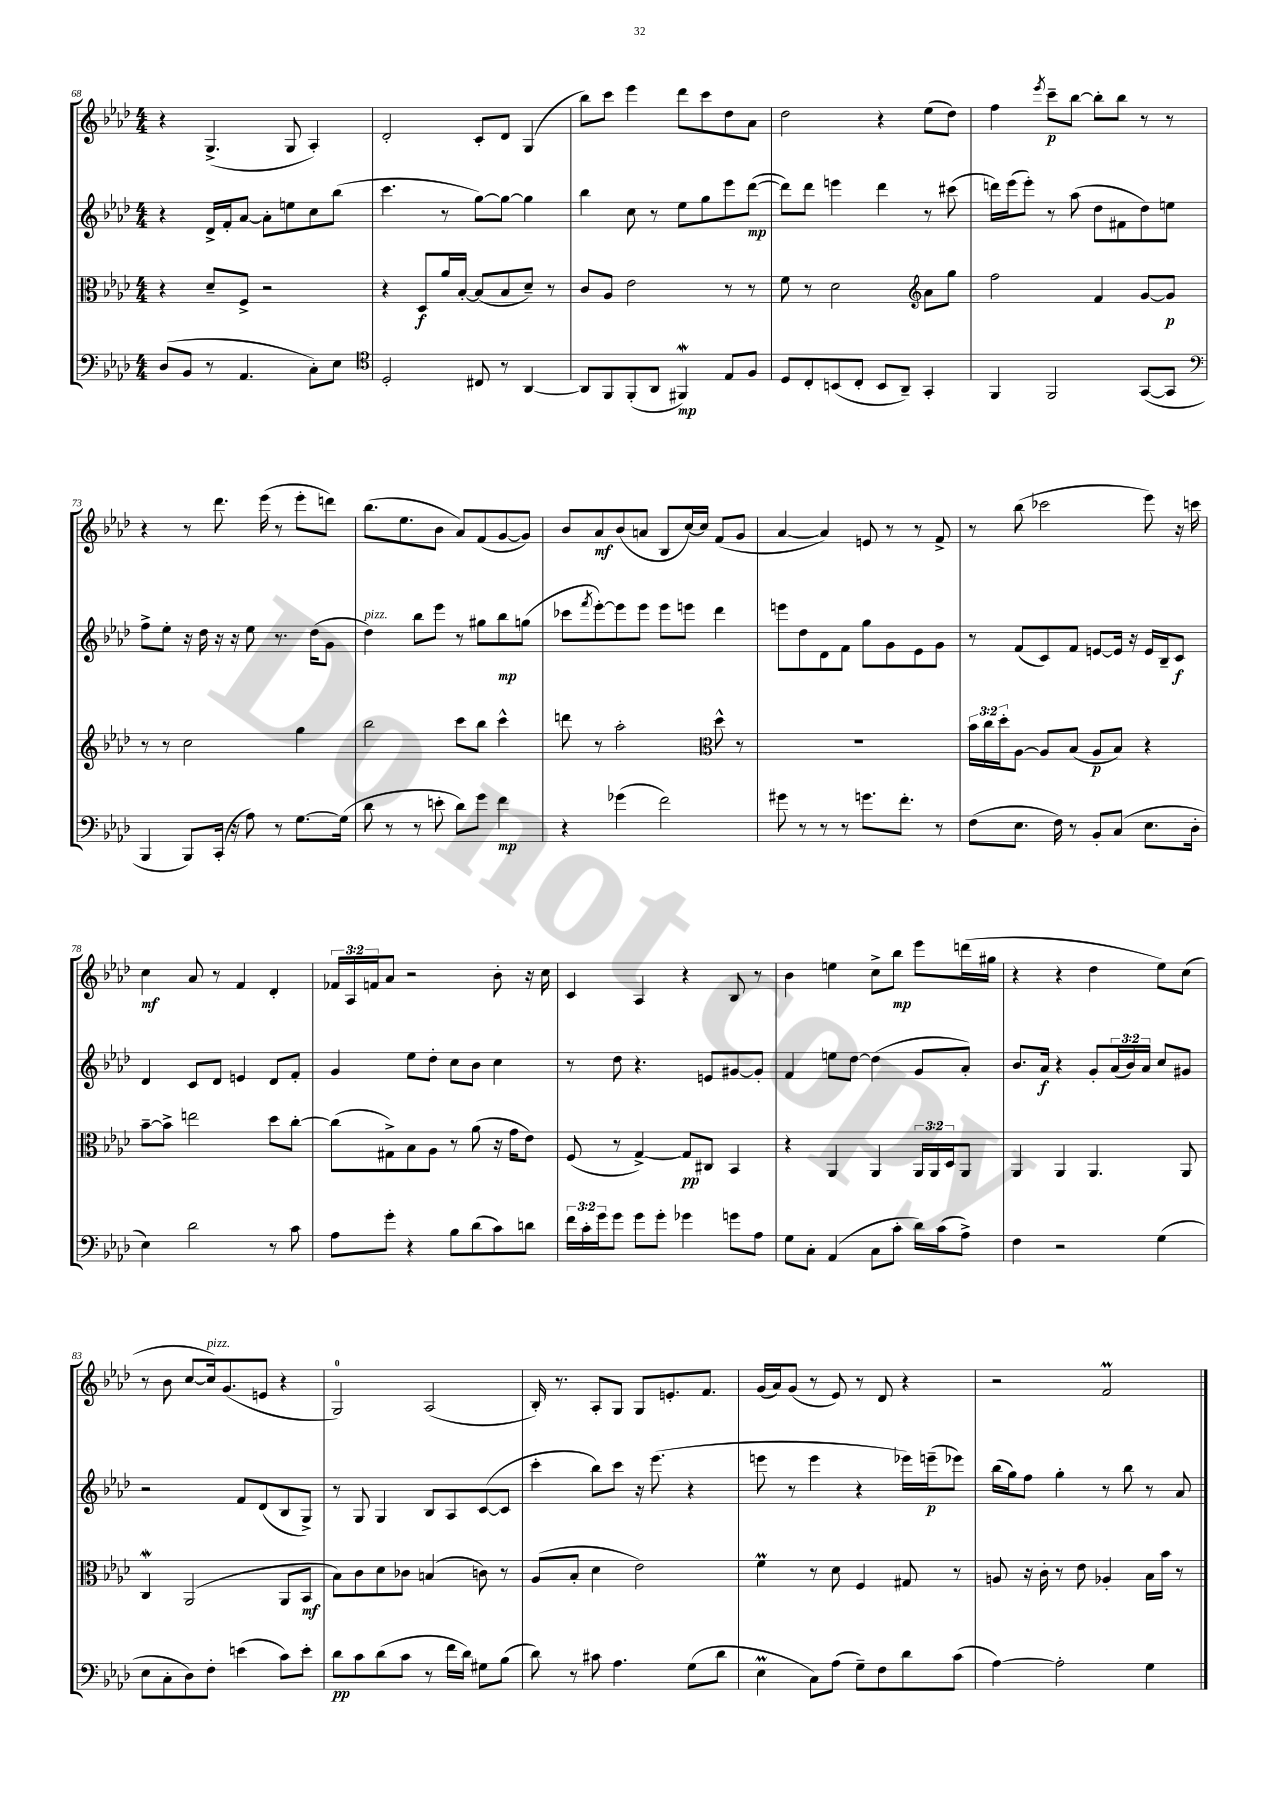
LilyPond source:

<<
\new StaffGroup <<
\new Staff = "s0" {
    \clef treble \key aes \major \numericTimeSignature \time 4/4 \override Staff.TupletNumber.text = #tuplet-number::calc-fraction-text
    r4 g4.->( g8 aes4-.) |
    des'2-. c'8-. des'8 g4( |
    bes''8) c'''8 ees'''4 des'''8 c'''8 des''8 aes'8 |
    des''2 r4 ees''8( des''8) |
    f''4 \acciaccatura { ees'''8 } c'''8--\p bes''8~ bes''8-. bes''8 r8 r8 |
    r4 r8 des'''8. ees'''16( r8 ees'''8-. d'''8) |
    bes''8.( ees''8. bes'8 aes'8) f'8( g'8~ g'8) |
    bes'8 aes'8\mf bes'8( a'8 bes8 c''16~) c''16 f'8( g'8 |
    aes'4~ aes'4) e'8 r8 r8 f'8-> |
    r8 bes''8( ces'''2 ees'''8) r16 c'''16 |
    c''4\mf aes'8 r8 f'4 des'4-. |
    \tuplet 3/2 { fes'16 aes16 f'16 } aes'8 r2 bes'8-. r16 c''16 |
    c'4 aes4 r4 bes8 r8 |
    bes'4 e''4 c''8-> bes''8\mp ees'''8 d'''16( gis''16 |
    r4 r4 des''4 ees''8) c''8( |
    r8 bes'8 c''8~ c''16^\markup { \italic "pizz." }) g'8.( e'8 r4 |
    g2-0) aes2( |
    bes16-.) r8. aes8-. g8 g8 e'8.-. f'8. |
    g'16( aes'16) g'8( r8 ees'8) r8 des'8 r4 |
    r2 f'2\prall \bar "|." |
}
\new Staff = "s1" {
    \clef treble \key aes \major \numericTimeSignature \time 4/4 \override Staff.TupletNumber.text = #tuplet-number::calc-fraction-text
    r4 des'16-> f'16-. aes'8~ aes'8-. e''8 c''8 bes''8( |
    c'''4. r8 g''8~) g''8~ g''4 |
    bes''4 c''8 r8 ees''8 g''8 ees'''8 des'''8~\mp( |
    des'''8) des'''8 e'''4 des'''4 r8 cis'''8( |
    d'''16) ees'''16( ees'''8-.) r8 aes''8( des''8 fis'8 des''8) e''8 |
    f''8-> ees''8-. r16 des''16 r16 r16 ees''8 r8. des''16( g'8 |
    des''4^\markup { \italic "pizz." }) bes''8 ees'''8 r8 gis''8 bes''8\mp g''8( |
    ces'''8 \acciaccatura { f'''8 } ees'''8~-.) ees'''8 ees'''8 ees'''8 e'''8 des'''4 |
    e'''8 des''8 des'8 f'8 g''8 g'8 ees'8 g'8 |
    r8 f'8( c'8) f'8 e'8~ e'16 r16 e'16 bes16-- c'8\f |
    des'4 c'8 des'8 e'4 des'8 f'8-. |
    g'4 ees''8 des''8-. c''8 bes'8 c''4 |
    r8 des''8 r4. e'8 gis'8~ gis'8-. |
    f'4 e''8 des''8~ des''4( g'8 aes'8-.) |
    bes'8. aes'16\f r4 g'8-. \tuplet 3/2 { aes'16( bes'16) aes'16 } c''8 gis'8 |
    r2 f'8 des'8( bes8 g8->) |
    r8 g8 g4 bes8 aes8 c'8~( c'8 |
    c'''4-. bes''8) c'''8 r16 ees'''8.( r4 |
    e'''8 r8 e'''4 r4 ees'''16) e'''16--\p( ees'''8) |
    bes''16( g''16) f''8 g''4-. r8 bes''8 r8 aes'8 \bar "|." |
}
\new Staff = "s2" {
    \clef alto \key aes \major \numericTimeSignature \time 4/4 \override Staff.TupletNumber.text = #tuplet-number::calc-fraction-text
    r4 des'8-- f8-> r2 |
    r4 des8\f aes'16 bes16~-. bes8( bes8 des'8--) r8 |
    c'8 aes8 ees'2 r8 r8 |
    f'8 r8 des'2 \clef treble aes'8 g''8 |
    f''2 f'4 g'8~ g'8\p |
    r8 r8 c''2 g''4 |
    bes''2 c'''8 bes''8 c'''4-^ |
    d'''8 r8 aes''2-. \clef alto des''8-^ r8 |
    R1 |
    \tuplet 3/2 { bes'16 c''16 des''16-. } aes8~ aes8 bes8( aes8\p bes8) r4 |
    bes'8~-- bes'8-> e''2 des''8 c''8~-. |
    c''8( gis8->) bes8 aes8 r8 aes'8( r16 g'16 ees'8) |
    f8( r8 g4~->) g8\pp cis8 bes,4 |
    r4 aes,4 aes,4 \tuplet 3/2 { aes,16 aes,16 des16 } aes,8 |
    aes,4 aes,4 aes,4. aes,8 |
    c4\mordent aes,2( aes,8 bes,8\mf |
    bes8) c'8 des'8 ces'8 b4( c'8) r8 |
    aes8( bes8-. des'4 ees'2) |
    f'4\prall r8 des'8 f4 gis8 r8 |
    a8 r16 c'16-. r8 ees'8 aes4-. bes16 bes'16 r8 \bar "|." |
}
\new Staff = "s3" {
    \clef bass \key aes \major \numericTimeSignature \time 4/4 \override Staff.TupletNumber.text = #tuplet-number::calc-fraction-text
    des8( bes,8 r8 aes,4. c8-.) ees8 |
    \clef tenor des2-. cis8 r8 aes,4~ |
    aes,8 f,8 f,8-.( aes,8 fis,4\mordent\mp) ees8 f8 |
    des8 c8-. b,8( c8-. b,8 aes,8--) g,4-. |
    f,4 f,2 g,8~( g,8 |
    \clef bass bes,,4 bes,,8) c,16-.( r16 aes8) r8 g8.~ g16( |
    des'8 r8 r8 e'8-. des'8) g'8 f'4\mp |
    r4 ges'4( f'2) |
    gis'8 r8 r8 r8 g'8. f'8.-. r8 |
    f8( ees8. f16) r8 bes,8-. c8( ees8. des16-. |
    ees4) des'2 r8 c'8 |
    aes8 g'8-. r4 bes8 des'8( c'8) d'8 |
    \tuplet 3/2 { f'16 c'16-. g'16 } g'8 g'8 g'8-. ges'4 g'8 aes8 |
    g8 c8-. aes,4( c8 c'8-. des'16) c'16( aes8->) |
    f4 r2 g4( |
    ees8 c8-. des8) f8-. e'4( c'8) e'8-. |
    des'8\pp c'8 des'8( c'8 r8 f'16 des'16) gis8 bes8( |
    des'8) r8 cis'8 aes4. g8( des'8 |
    ees4\prall c8) aes8( g8--) f8 des'8 c'8( |
    aes4~) aes2-. g4 \bar "|." |
}
>>
>>
\layout { \context { \Score currentBarNumber = #68 } }
